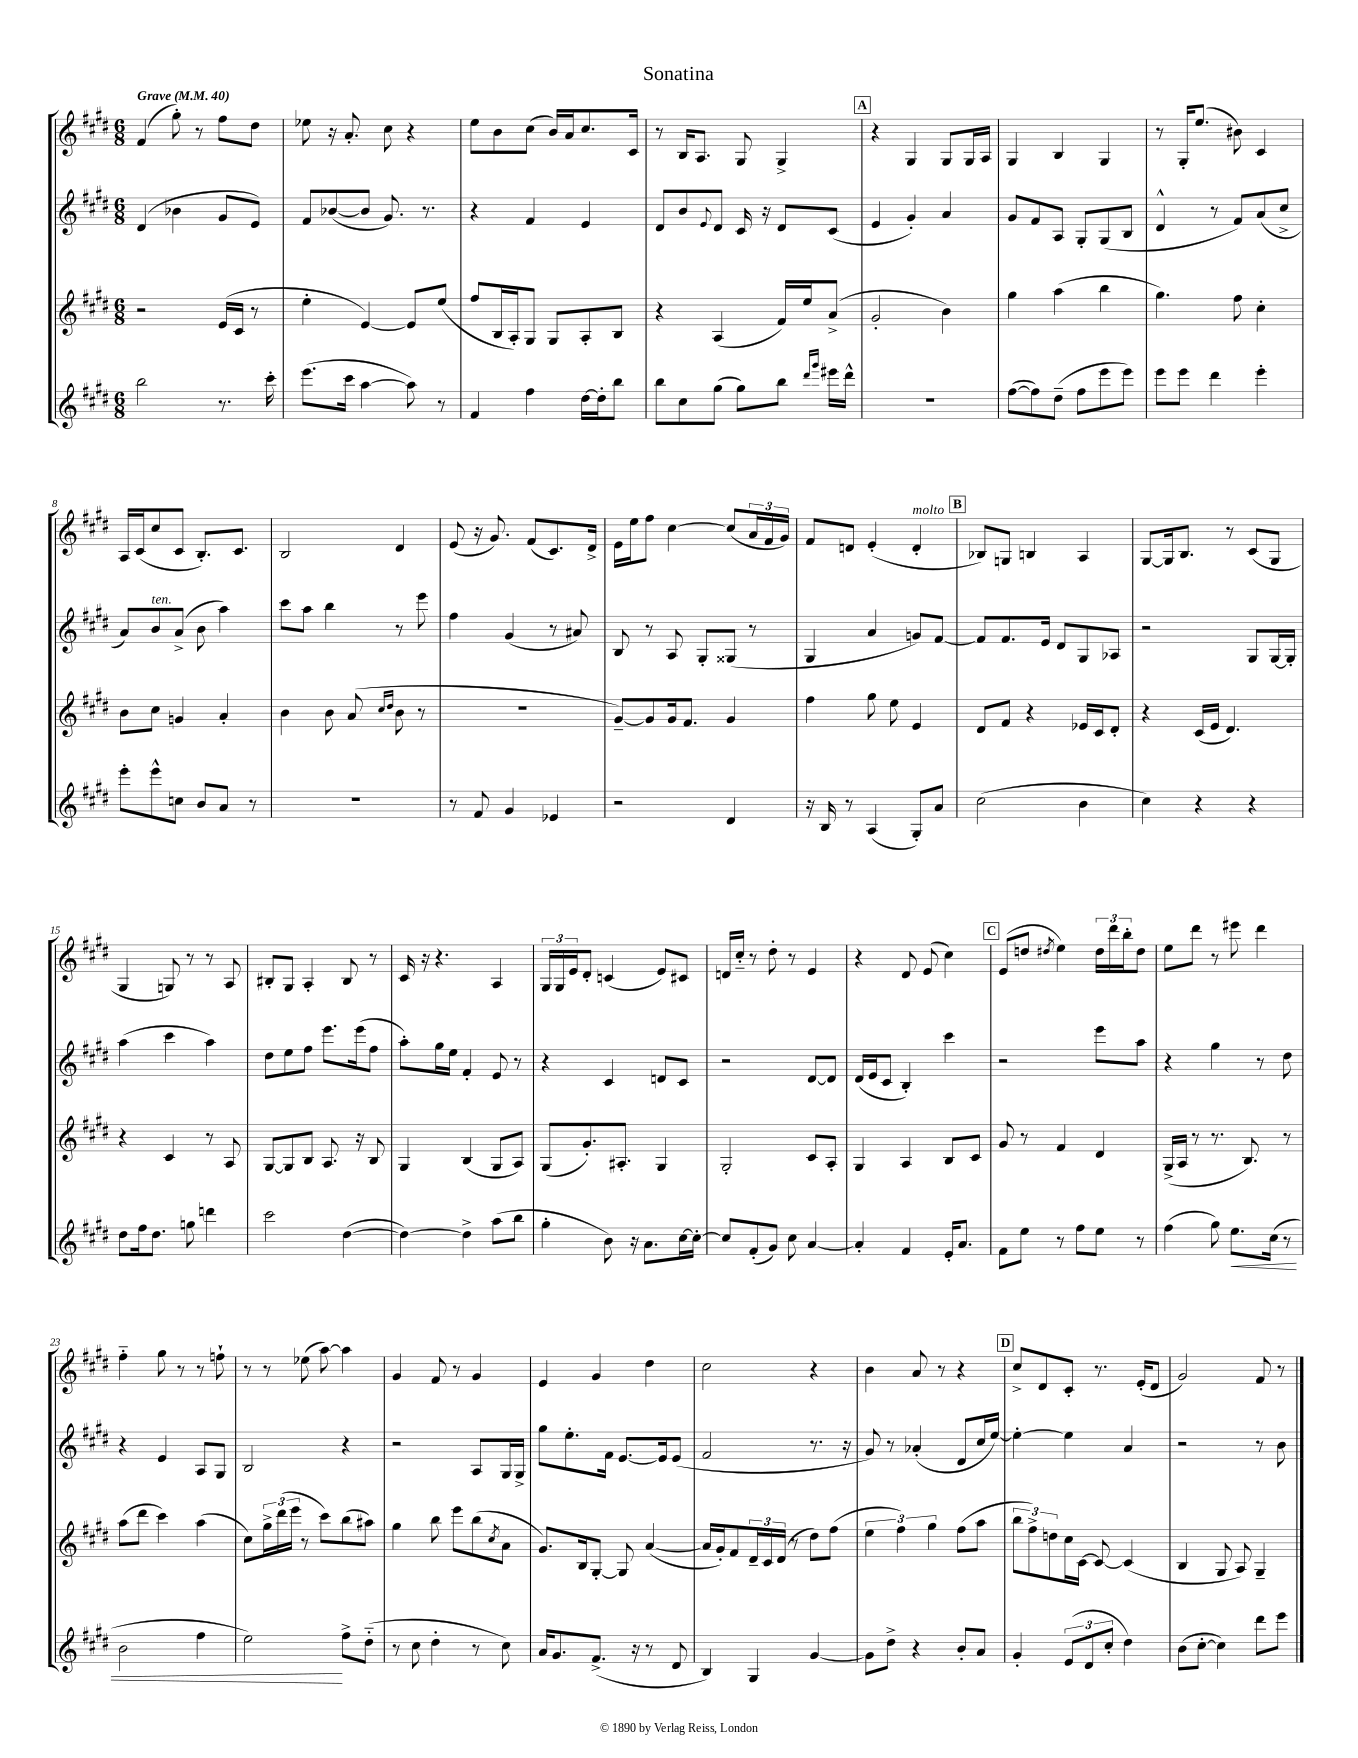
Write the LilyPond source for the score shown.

\header { title = "Sonatina" }
<<
\new StaffGroup <<
\new Staff = "s0" {
    \clef treble \key e \major \numericTimeSignature \time 6/8 \tempo "Grave" 4 = 40
    fis'4( gis''8-.) r8 fis''8 dis''8 |
    ees''8 r16 a'8.-. cis''8 r4 |
    e''8 b'8 cis''8( b'16) a'16 cis''8. cis'16 |
    r8 b16 a8. gis8 gis4-> |
    \mark \markup { \box "A" } r4 gis4 gis8 gis16 a16 |
    gis4 b4 gis4 |
    r8 gis16-. e''8.( bis'8) cis'4 |
    a16 cis'16( cis''8 cis'8 b8.-.) cis'8. |
    b2 dis'4 |
    e'8( r16 gis'8.) fis'8( cis'8.) dis'16-> |
    e'16 e''16 fis''8 cis''4~ cis''8( \tuplet 3/2 { a'16 fis'16 gis'16) } |
    fis'8 d'8 e'4-.( d'4-.^\markup { \italic "molto" } |
    \mark \markup { \box "B" } bes8) g8 b4 a4 |
    gis8~ gis16 b8. r8 cis'8( gis8 |
    gis4 g8) r8 r8 a8 |
    bis8-. gis8 a4-. bis8 r8 |
    cis'16 r16 r4. a4 |
    \tuplet 3/2 { gis16 gis16 e'16 } dis'8-. c'4( e'8) cis'8 |
    d'16 cis''16-_ r8 dis''8-. r8 e'4 |
    r4 dis'8 e'8( cis''4) |
    \mark \markup { \box "C" } e'8( d''8 \acciaccatura { dis''8 } e''4) \tuplet 3/2 { dis''16 dis'''16 b''16-. } dis''8 |
    e''8 dis'''8 r8 eis'''8 dis'''4 |
    fis''4-_ gis''8 r8 r8 f''8-! |
    r8 r8 ees''8( a''8~) a''4 |
    gis'4 fis'8 r8 gis'4 |
    e'4 gis'4 dis''4 |
    cis''2 r4 |
    b'4 a'8 r8 r4 |
    \mark \markup { \box "D" } cis''8-> dis'8 cis'8-. r8. e'16-.( dis'8 |
    gis'2) fis'8 r8 \bar "|." |
}
\new Staff = "s1" {
    \clef treble \key e \major \numericTimeSignature \time 6/8
    dis'4( bes'4 gis'8 e'8) |
    fis'8 bes'8~( bes'8 gis'8.) r8. |
    r4 fis'4 e'4 |
    dis'8 b'8 \appoggiatura { e'8 } dis'8 cis'16 r16 dis'8 cis'8( |
    \mark \markup { \box "A" } e'4 gis'4-.) a'4 |
    gis'8 fis'8 a8 gis8-. gis8( b8 |
    dis'4-^ r8 fis'8) a'8( cis''8-> |
    a'8) b'8^\markup { \italic "ten." } a'8->( b'8 a''4) |
    cis'''8 a''8 b''4 r8 e'''8 |
    fis''4 gis'4( r8 ais'8) |
    b8 r8 a8 gis8-. gisis8( r8 |
    gis4 a'4 g'8) fis'8~ |
    \mark \markup { \box "B" } fis'8 fis'8. e'16 dis'8 gis8 aes8 |
    r2 gis8 gis16~ gis16-. |
    a''4( cis'''4 a''4) |
    dis''8 e''8 fis''8 e'''8. e'''16( fis''8 |
    a''8-.) gis''16 e''16 fis'4-. e'8 r8 |
    r4 cis'4 d'8 cis'8 |
    r2 dis'8~ dis'8 |
    dis'16( e'16 cis'8 b4-.) cis'''4 |
    \mark \markup { \box "C" } r2 e'''8 a''8 |
    r4 gis''4 r8 dis''8 |
    r4 e'4 a8 gis8 |
    b2 r4 |
    r2 a8 gis16 gis16-> |
    gis''8 e''8.-. fis'16 e'8.~ e'16 e'8( |
    fis'2 r8. r16 |
    gis'8) r8 aes'4-.( dis'8 cis''16 e''16~) |
    \mark \markup { \box "D" } e''4~-. e''4 a'4 |
    r2 r8 b'8 \bar "|." |
}
\new Staff = "s2" {
    \clef treble \key e \major \numericTimeSignature \time 6/8
    r2 e'16( cis'16 r8 |
    e''4-. e'4~) e'8 e''8( |
    fis''8 b16 a16-.) gis8 gis8 a8-. b8 |
    r4 a4( fis'16) e''16 a'8->( |
    \mark \markup { \box "A" } gis'2-. b'4) |
    gis''4 a''4( b''4 |
    gis''4.) fis''8 cis''4-. |
    b'8 cis''8 g'4 a'4-. |
    b'4 b'8 a'8( \grace { cis''16 dis''16 } b'8 r8 |
    R2. |
    gis'8~--) gis'8 gis'16 fis'8. gis'4 |
    fis''4 gis''8 e''8 e'4 |
    \mark \markup { \box "B" } dis'8 fis'8 r4 ees'16 cis'16 dis'8-. |
    r4 cis'16( e'16 dis'4.) |
    r4 cis'4 r8 a8 |
    gis8~ gis8 b8 a8. r16 b8 |
    gis4 b4( gis8 a8) |
    gis8( gis'8.-.) ais8.-. gis4 |
    gis2-. cis'8 a8-. |
    gis4 a4 b8 cis'8 |
    \mark \markup { \box "C" } gis'8 r8 fis'4 dis'4 |
    gis16->( a16 r8 r8. b8.) r8 |
    a''8( dis'''8 cis'''4) a''4( |
    cis''8) \tuplet 3/2 { gis''16-> dis'''16( e'''16 } r8 cis'''8) b''8( ais''8) |
    gis''4 b''8 e'''8 b''8( \acciaccatura { cis''8 } a'8 |
    gis'8.) b16 gis8~-. gis8 a'4~( |
    a'16 gis'16-.) fis'8 \tuplet 3/2 { dis'16-- cis'16 dis'16( } r8 dis''8) fis''8( |
    \tuplet 3/2 { e''4 fis''4) gis''4 } fis''8( a''8 |
    \mark \markup { \box "D" } \tuplet 3/2 { b''8 fis''8->) d''8 } cis''16 cis'16~ cis'8~ cis'4( |
    b4 gis8 a8) gis4-- \bar "|." |
}
\new Staff = "s3" {
    \clef treble \key e \major \numericTimeSignature \time 6/8
    b''2 r8. cis'''16-. |
    e'''8.( cis'''16 a''4~ a''8) r8 |
    fis'4 fis''4 dis''16~ dis''16-. b''8 |
    b''8 cis''8 gis''8( gis''8) b''8 \grace { dis'''16 gis'''16 } eis'''16 dis'''16-^ |
    \mark \markup { \box "A" } R2. |
    fis''8~( fis''8) dis''8--( fis''8 e'''8 e'''8) |
    e'''8 e'''8 dis'''4 e'''4-. |
    e'''8-. e'''8-^ c''8 b'8 a'8 r8 |
    R2. |
    r8 fis'8 gis'4 ees'4 |
    r2 dis'4 |
    r16 b16 r8 a4( gis8-.) a'8 |
    \mark \markup { \box "B" } cis''2( b'4 |
    cis''4) r4 r4 |
    dis''8 fis''16 dis''8. g''8 d'''4 |
    cis'''2 dis''4~( |
    dis''4~) dis''4-> a''8( b''8 |
    gis''4-. b'8) r16 a'8. cis''16~ cis''16~-. |
    cis''8 fis'8-.( gis'8) cis''8 a'4~ |
    a'4-. fis'4 e'16-. a'8. |
    \mark \markup { \box "C" } fis'8 e''8 r8 fis''8 e''8 r8 |
    fis''4( gis''8) e''8.\< cis''16( r8 |
    b'2 fis''4 |
    e''2\!) fis''8-> dis''8-_( |
    r8 cis''8 dis''4-. r8 cis''8) |
    a'16 gis'8. fis'8.->( r16 r8 dis'8 |
    b4) gis4 gis'4~ |
    gis'8 dis''8-> r4 b'8-. a'8 |
    \mark \markup { \box "D" } gis'4-. \tuplet 3/2 { e'8( dis'8 cis''8-. } dis''4) |
    b'8( cis''8~-. cis''4) dis'''8 e'''8 \bar "|." |
}
>>
>>
